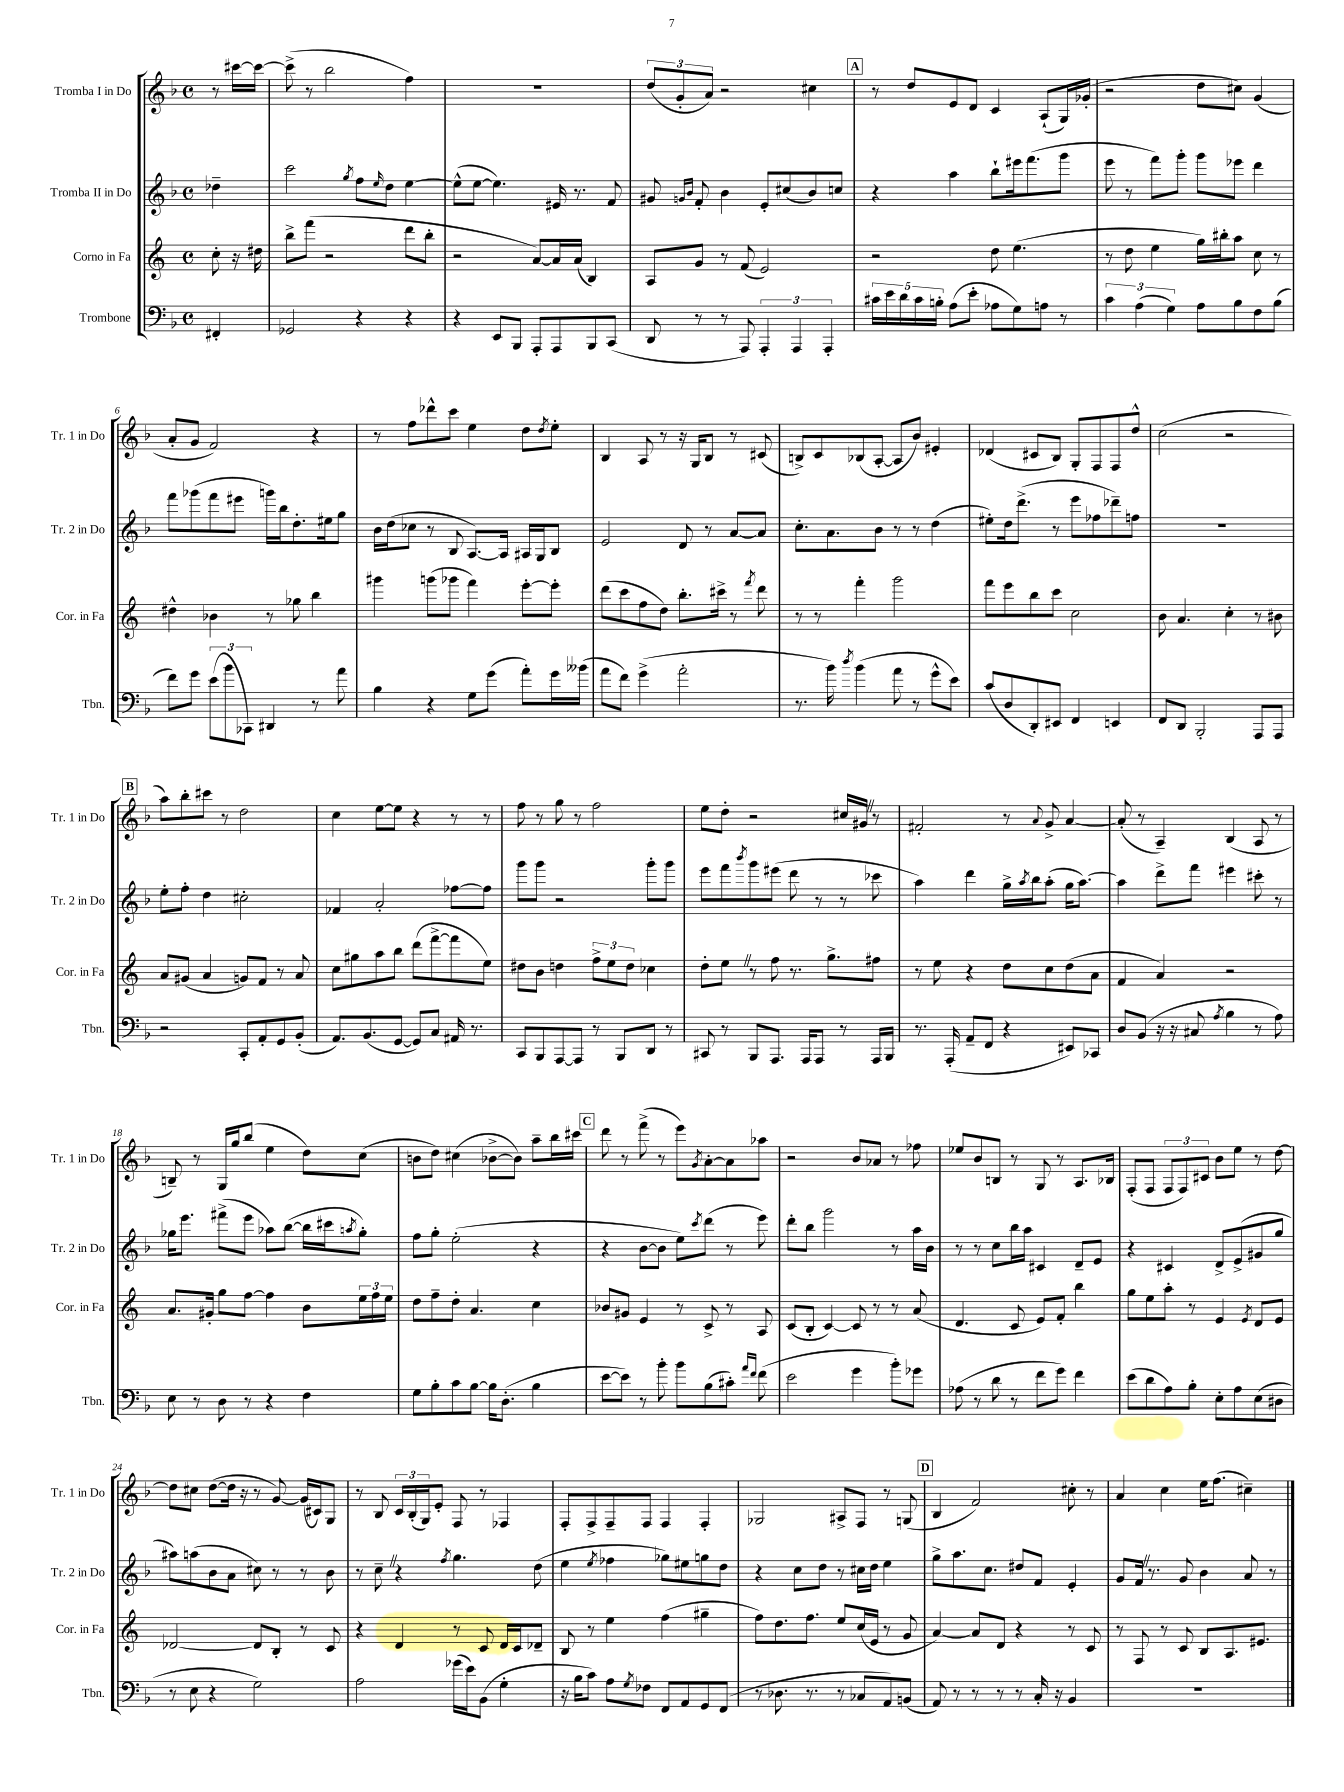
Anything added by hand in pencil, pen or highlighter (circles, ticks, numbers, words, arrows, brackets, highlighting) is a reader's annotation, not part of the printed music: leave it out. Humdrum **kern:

**kern	**kern	**kern	**kern
*staff4	*staff3	*staff2	*staff1
*clefF4	*clefG2	*clefG2	*clefG2
*k[b-]	*k[]	*k[b-]	*k[b-]
*M4/4	*M4/4	*M4/4	*M4/4
*met(c)	*met(c)	*met(c)	*met(c)
4FF#'	8cc'	4dd-~	8r
.	16r	.	[16ccc#
.	16dd#	.	16ccc#_
=	=	=	=
2GG-	8bb^	2ccc	(8ccc#^]
.	(8fff	.	8r
.	2r	.	2bb-
.	.	8qgg	.
4r	.	8ff	.
.	.	16qqee	.
.	.	8dd	.
4r	8ddd	[4ee	4ff)
.	8bb'	.	.
=	=	=	=
4r	2r	(8ee^^]	1r
.	.	[8ee	.
8EE	.	4.ee])	.
8BBB-	.	.	.
8AAA'	[8a)	.	.
8AAA	16a]	16e#	.
.	(16a	8.r	.
8BBB-	4B)	.	.
(8CC	.	8f	.
=	=	=	=
8DD	8A	8g#	(12dd
.	.	.	12g'
.	.	16qqg	.
.	.	16qqb-	.
8r	8g	8f'	.
.	.	.	12a)
8r	8r	4b-	2r
8AAA)	(8f	.	.
6AAA'	2e)	8e'	.
.	.	(8cc#	.
6AAA	.	.	.
.	.	8b-)	4cc#
6AAA'	.	.	.
.	.	8cc	.
=	=	=	=
20c#	2r	4r	8r
20e	.	.	.
20d	.	.	.
.	.	.	8dd
20c#	.	.	.
20B'	.	.	.
(8A	.	4aa	8e
8e'	.	.	8d
8A-	8dd	8bb-`	4c
8G)	(4.ee	16eee#	.
.	.	(8.fff	.
8A	.	.	(8A`
8r	.	8ggg	16G)
.	.	.	(16g-'
=	=	=	=
6c	8r	8eee	2r
.	8dd	8r	.
(6A	.	.	.
.	4ee	8fff)	.
6G)	.	.	.
.	.	8ggg'	.
8A	16gg)	8ggg	8dd
.	16bb#'	.	.
8B-	8aa	8eee-	8cc#)
8F	8cc	4ddd	(4g
(8B-	8r	.	.
=	=	=	=
8f)	4dd#^^	8fff	8a'
8g	.	(8ggg-	8g
(12e	4b-	8fff	2f)
12b-	.	.	.
.	.	8eee#	.
12CC-)	.	.	.
4DD#	8r	16ggg)	.
.	.	16bb-	.
.	8gg-	8.dd'	.
8r	4bb	.	4r
.	.	16ee#	.
8a	.	8gg	.
=	=	=	=
4B-	4ggg#	16b-	8r
.	.	(16dd	.
.	.	8cc-	8ff
4r	(8ggg	8r	8ddd-^^
.	8ggg-	8B-	8ccc
8G	4fff)	[8.A)	4ee
(8g	.	.	.
.	.	16A]	.
8a')	[8eee'	16A#	8dd
.	.	16G	.
.	.	.	8qdd
16g	8eee']	8B-	8ee'
(16b--	.	.	.
=	=	=	=
8a	(8ddd	2e	4B-
8f)	8ccc	.	.
(4g^	8ff	.	8A
.	8dd)	.	8r
2a'	8.bb'	8d	16r
.	.	.	16G
.	.	8r	8B-
.	16ccc#^	.	.
.	8r	[8a	8r
.	8qfff	.	.
.	8ddd	8a]	(8c#
=	=	=	=
8.r	8r	8.cc'	8B^)
.	8r	.	8c
16b-)	.	8.a	.
8qdd	.	.	.
(4b-	4fff'	.	(8B-
.	.	8b-	[8A'
8a	2ggg	8r	8A]
8r	.	8r	8b-)
8g^^	.	(4dd	4e#'
8e)	.	.	.
=	=	=	=
(8c	8fff	8ee#')	(4d-
8D	8eee	16dd	.
.	.	(8.ddd^	.
8DD')	8bb	.	8c#
8EE#	8ccc	8r	8B-)
4FF	2cc	8eee	8G'
.	.	8ff-	8F
4EE	.	8ddd-~)	8F
.	.	8ff	8dd^^
=	=	=	=
8FF	8b	1r	(2cc
8DD	4.a	.	.
2BBB-'	.	.	.
.	4cc'	.	2r
8AAA	8r	.	.
8AAA	8b#	.	.
=	=	=	=
2r	8a	8ee'	8aa)
.	(8g#	8ff'	8bb-'
.	4a	4dd	8ccc#
.	.	.	8r
8CC'	8g)	2cc#'	2dd
8AA'	8f	.	.
8GG	8r	.	.
(8BB-'	8a	.	.
=	=	=	=
8.AA)	8cc	4f-	4cc
.	8gg#	.	.
(8.BB-	.	.	.
.	8aa	2a'	[8ee
[8GG	8bb	.	8ee]
8GG])	(8ddd	.	4r
8C	[8fff^	.	.
16AA#	8fff]	[8ff-	8r
8.r	.	.	.
.	8ee)	8ff-]	8r
=	=	=	=
8CC	8dd#	8ggg	8ff
8BBB-	8b	8ggg	8r
[8AAA	4dd	2r	8gg
8AAA]	.	.	8r
8r	12ff^	.	2ff
.	12ee	.	.
8BBB-	.	.	.
.	12dd	.	.
8DD	4cc-	8ggg'	.
8r	.	8ggg	.
=	=	=	=
8CC#	8dd'	8eee	8ee
8r	8ee	8fff	8dd'
.	.	8qbbb-	.
8BBB-	8r	8ggg	2r
8.AAA	8ff	(8eee#	.
.	8.r	8ddd	.
16AAA	.	.	.
8AAA	.	8r	.
.	8.gg^	.	.
8r	.	8r	16cc#
.	.	.	16g#
16AAA	8ff#	8ccc-	8r
16BBB-	.	.	.
=	=	=	=
8.r	8r	4aa)	2f#'
.	8ee	.	.
(16AAA'	.	.	.
8AA~	4r	4ddd	.
8FF	.	.	.
4r	8dd	16gg^	8r
.	.	8qaa	.
.	.	16bb-	.
.	.	.	8qqa
.	8cc	(8aa'	8g^
8EE#)	(8dd	16gg	[4a
.	.	[8.aa)	.
8CC-	8a	.	.
=	=	=	=
8D	4f	4aa]	(8a']
(8BB-	.	.	8r
16r	4a)	8ddd^	4A~)
16r	.	.	.
8C#	.	8fff	.
8qA	.	.	.
4B-	2r	4eee#	(4B-
8r	.	8ccc#'	8A
8A)	.	8r	8r
=	=	=	=
8E	8.a	16gg-	8B~)
.	.	8.eee	.
8r	.	.	8r
.	16g#'	.	.
8D	8gg	(8fff#^	16G
.	.	.	16gg
8r	[8ff	8eee	(8bb-
4r	4ff]	8aa-)	4ee
.	.	([8bb-	.
4F	8b	16bb-]	8dd)
.	.	16ccc#	.
.	.	8qaa	.
.	24ee	8gg-')	(8cc
.	24ff	.	.
.	24ee	.	.
=	=	=	=
8G	8dd	8ff	8b
8B-'	8ff~	8gg'	8dd)
8c	8dd'	(2ee'	(4cc#
[8B-	4.a	.	.
16B-]	.	.	[8b-^
(8.D'	.	.	.
.	.	.	8b-])
4B-	4cc	4r	8aa~
.	.	.	16bb-
.	.	.	16ccc#
=	=	=	=
[8e	8b-	4r	8ddd
8e])	8g#	.	8r
8r	4e	[8b-	(8fff^
8b-'	.	8b-]	8r
8b-	8r	8ee)	8eee)
.	.	8qccc	8qg
(8B-	8c^	(8ddd	[8a'
8c#')	8r	8r	8a]
16qqa	.	.	.
16qqf	.	.	.
(8f	8A	8eee)	8aa-
=	=	=	=
2e	(8c	8ddd'	2r
.	8B'	8bb-	.
.	[4c)	2ggg	.
4g	8c]	.	8b-
.	8r	.	8a-
8b-')	8r	8r	8r
8g-	(8a	16aa	8ff-
.	.	16b-	.
=	=	=	=
(8A-	4.d	8r	8ee-
8r	.	8r	8b-
8d	.	8cc	8B
8r	8c	16bb-	8r
.	.	16aa	.
8f	8e)	4c#	8G
8g)	8f'	.	8r
4f	4bb	8d~	8.A
.	.	8e	.
.	.	.	16B-
=	=	=	=
(8e	8gg	4r	(8F'
8d	8ee	.	8F
8A)	8aa'	4c#	12F
.	.	.	12F)
8B-'	8r	.	.
.	.	.	12c#
8E'	4e	8d^	8b-
8A	.	(8e^	8ee
.	8qe	.	.
(8E	8d	8g#	8r
8D#	8e	8gg	[8dd
=	=	=	=
8r	[2d-	8aa#)	8dd]
8E	.	(8aa	8cc#
4r	.	8b-	([8dd
.	.	8a	16dd]
.	.	.	16r
2G)	8d-]	8cc#)	8r
.	8B'	8r	[8g)
.	8r	8r	(16g]
.	.	.	16c#)
.	8c	8b-	8G
=	=	=	=
2A	4r	8r	8r
.	.	8cc~	8B-
.	4d	4r	24c
.	.	.	(24B-'
.	.	.	24G)
.	.	.	8e'
.	.	8qff	.
(16g-	8r	4.gg	8F
16e)	.	.	.
(8BB-	8c	.	8r
4G'	16d	.	4F-
.	16c	.	.
.	8d-~	(8dd	.
=	=	=	=
16r	8B	4ee	8F'
16B-	.	.	.
8c)	8r	.	8F^
.	.	8qee	.
8A	4ee	4ff-	8F~
8qG	.	.	.
8F-	.	.	8F
8FF	(4ff	8gg-)	4F
8AA	.	8ee#	.
8GG	4gg#~	8gg	4F'
(8FF	.	8dd	.
=	=	=	=
8r	8ff)	4r	2G-
8.D-	8.dd	.	.
.	.	8cc	.
8.r	8.ff	.	.
.	.	8dd	.
8r	8ee	8r	8A#^
8C-	(16cc	16cc#	8F
.	16e	16dd	.
8AA)	8r	4ee	8r
(8BB	8g	.	(8G
=	=	=	=
8AA)	[4a)	8gg^	4B-
8r	.	8.aa	.
8r	8a]	.	2f)
.	.	8.cc	.
8r	8d	.	.
8r	4r	8dd#	.
16C'	.	8f	.
16r	.	.	.
4BB-	8r	4e'	8cc#'
.	8c	.	8r
=	=	=	=
1r	8r	8g	4a
.	8F	16f	.
.	.	8.r	.
.	8r	.	4cc
.	8c	8g	.
.	8B	4b-	16ee
.	.	.	(8.ff
.	8.A	.	.
.	.	8a	4cc#~)
.	8.e#	.	.
.	.	8r	.
==	==	==	==
*-	*-	*-	*-
